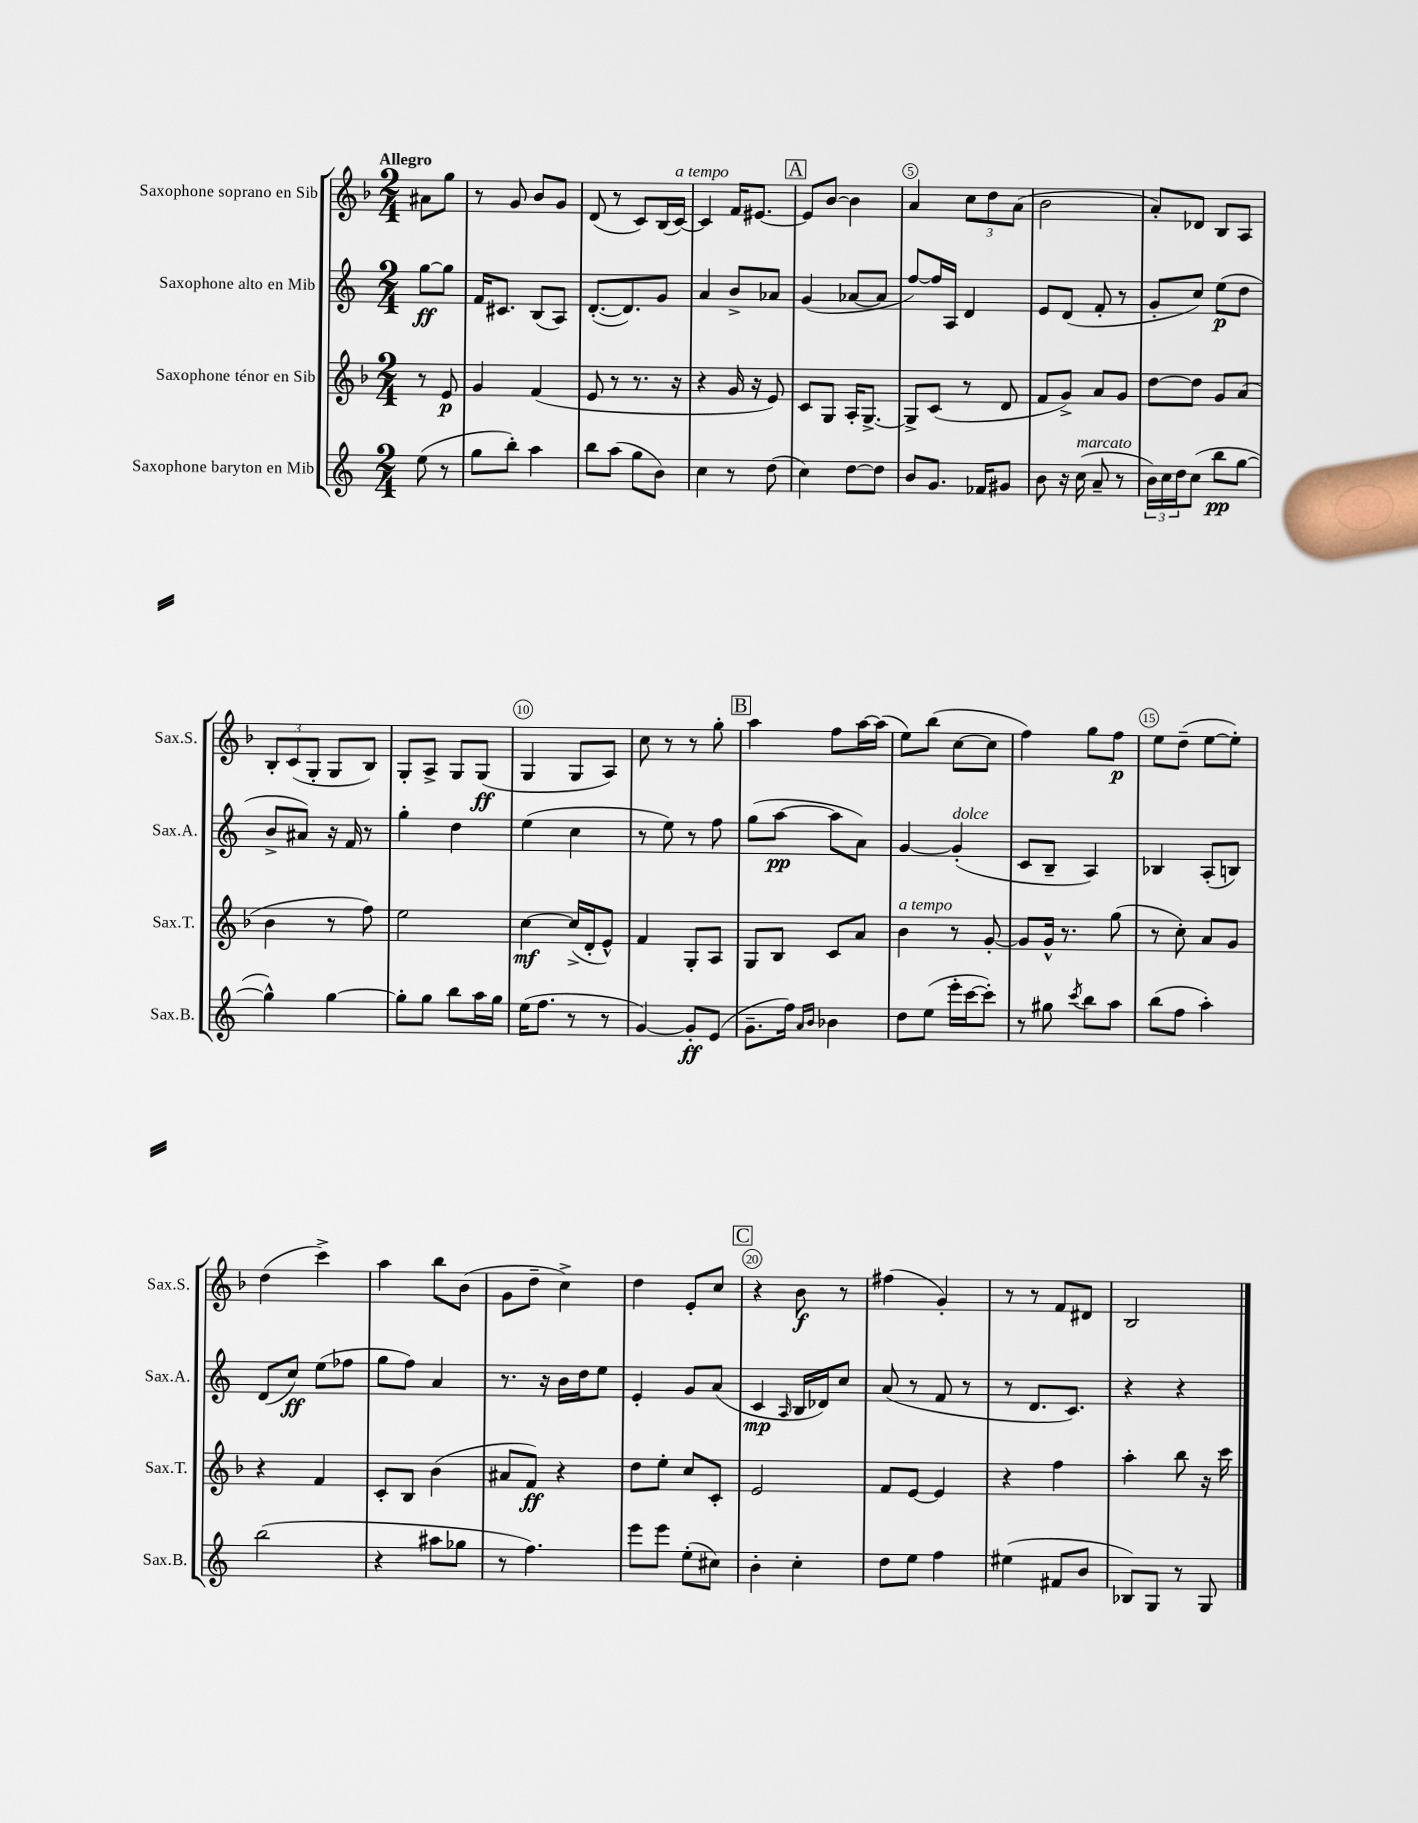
<<
\new StaffGroup <<
\new Staff = "s0" \with { instrumentName = "Saxophone soprano en Sib" shortInstrumentName = "Sax.S." } {
    \clef treble \key f \major \numericTimeSignature \time 2/4 \partial 4 \tempo "Allegro"
    ais'8 g''8 |
    r8 g'8 bes'8 g'8 |
    d'8( r8 c'8) bes16( c'16~^\markup { \italic "a tempo" }) |
    c'4 f'16 eis'8.~ |
    \mark \markup { \box "A" } eis'8 bes'8~ bes'4 |
    a'4 \tuplet 3/2 { c''8 d''8 a'8( } |
    bes'2 |
    a'8-.) des'8 bes8 a8 |
    \tuplet 3/2 { bes8-. c'8( g8-. } g8 bes8) |
    g8-. a8-> g8 g8\ff( |
    g4 g8 a8) |
    c''8 r8 r8 g''8-. |
    \mark \markup { \box "B" } a''4 f''8 a''16~ a''16( |
    e''8) bes''8( c''8~ c''8 |
    f''4) g''8 f''8\p |
    e''8 d''8--( e''8~ e''8-.) |
    d''4( c'''4->) |
    a''4 bes''8 bes'8( |
    g'8 d''8-- c''4->) |
    d''4 e'8-. c''8 |
    \mark \markup { \box "C" } r4 bes'8\f r8 |
    fis''4( g'4-.) |
    r8 r8 f'8 dis'8 |
    bes2 \bar "|." |
}
\new Staff = "s1" \with { instrumentName = "Saxophone alto en Mib" shortInstrumentName = "Sax.A." } {
    \clef treble \key c \major \numericTimeSignature \time 2/4 \partial 4
    g''8~\ff g''8 |
    f'16 cis'8. b8( a8) |
    d'8.~-.( d'8.) g'8 |
    a'4 b'8-> aes'8 |
    \mark \markup { \box "A" } g'4( aes'8~ aes'8 |
    f''8~) f''16 a16 d'4 |
    e'8 d'8( f'8-. r8 |
    g'8-. c''8) e''8\p( d''8 |
    b'8-> ais'8) r16 f'16 r8 |
    g''4-. d''4 |
    e''4( c''4 |
    r8 e''8) r8 f''8 |
    \mark \markup { \box "B" } g''8( a''8~\pp a''8 a'8) |
    g'4~ g'4-.^\markup { \italic "dolce" }( |
    c'8 b8-- a4) |
    bes4 a8-.( b8) |
    d'8( c''8\ff) e''8( fes''8 |
    g''8 f''8) a'4 |
    r8. r16 b'16 d''16 e''8 |
    e'4-. g'8 a'8( |
    \mark \markup { \box "C" } c'4\mp \grace { a16 } b16 des'16) c''8 |
    a'8( r8 f'8 r8 |
    r8 d'8. c'8.) |
    r4 r4 \bar "|." |
}
\new Staff = "s2" \with { instrumentName = "Saxophone ténor en Sib" shortInstrumentName = "Sax.T." } {
    \clef treble \key f \major \numericTimeSignature \time 2/4 \partial 4
    r8 e'8\p |
    g'4 f'4( |
    e'8 r8 r8. r16 |
    r4 g'16 r16 e'8) |
    \mark \markup { \box "A" } c'8 g8 a16-. g8.~-> |
    g8-> c'8( r8 d'8 |
    f'8 g'8->) a'8 g'8 |
    d''8~ d''8 g'8 a'8( |
    bes'4 r8 f''8) |
    e''2 |
    c''4~\mf c''16->( d'16-. e'8-^) |
    f'4 g8-. a8 |
    \mark \markup { \box "B" } g8 bes8 c'8 a'8 |
    bes'4^\markup { \italic "a tempo" } r8 g'8~-. |
    g'8 g'16-^ r8. g''8( |
    r8 c''8-.) a'8 g'8 |
    r4 f'4 |
    c'8-. bes8 bes'4( |
    ais'8 f'8\ff) r4 |
    d''8 e''8-. c''8 c'8-. |
    \mark \markup { \box "C" } e'2 |
    f'8 e'8~ e'4 |
    r4 f''4 |
    a''4-. bes''8 r16 c'''16 \bar "|." |
}
\new Staff = "s3" \with { instrumentName = "Saxophone baryton en Mib" shortInstrumentName = "Sax.B." } {
    \clef treble \key c \major \numericTimeSignature \time 2/4 \partial 4
    e''8( r8 |
    g''8 b''8-.) a''4 |
    b''8 a''8( g''8 b'8) |
    c''4 r8 d''8( |
    \mark \markup { \box "A" } c''4) d''8~ d''8 |
    b'8 g'8. fes'16 gis'8 |
    b'8 r16 c''16^\markup { \italic "marcato" }( a'8-- r8 |
    \tuplet 3/2 { b'16) c''16 d''16 } c''8( b''8\pp g''8~ |
    g''4-^) g''4~ |
    g''8-. g''8 b''8 a''16 g''16 |
    e''16( f''8. r8 r8 |
    g'4~) g'8-.\ff e'8( |
    \mark \markup { \box "B" } g'8.-- f''16) \grace { a'16 b'16 } bes'4 |
    d''8 e''8( e'''16-. c'''16~ c'''8-.) |
    r8 gis''8 \acciaccatura { c'''8 } b''8 a''8 |
    b''8( f''8 a''4-.) |
    b''2( |
    r4 ais''8 ges''8 |
    r8 f''4.) |
    e'''8 e'''8 e''8-.( cis''8) |
    \mark \markup { \box "C" } b'4-. c''4-. |
    d''8 e''8 f''4 |
    eis''4( fis'8 b'8 |
    bes8) g8 r8 g8 \bar "|." |
}
>>
>>
\layout { \context { \Score \override BarNumber.break-visibility = ##(#f #t #t) barNumberVisibility = #(every-nth-bar-number-visible 5) \override BarNumber.stencil = #(make-stencil-circler 0.1 0.3 ly:text-interface::print) } }
